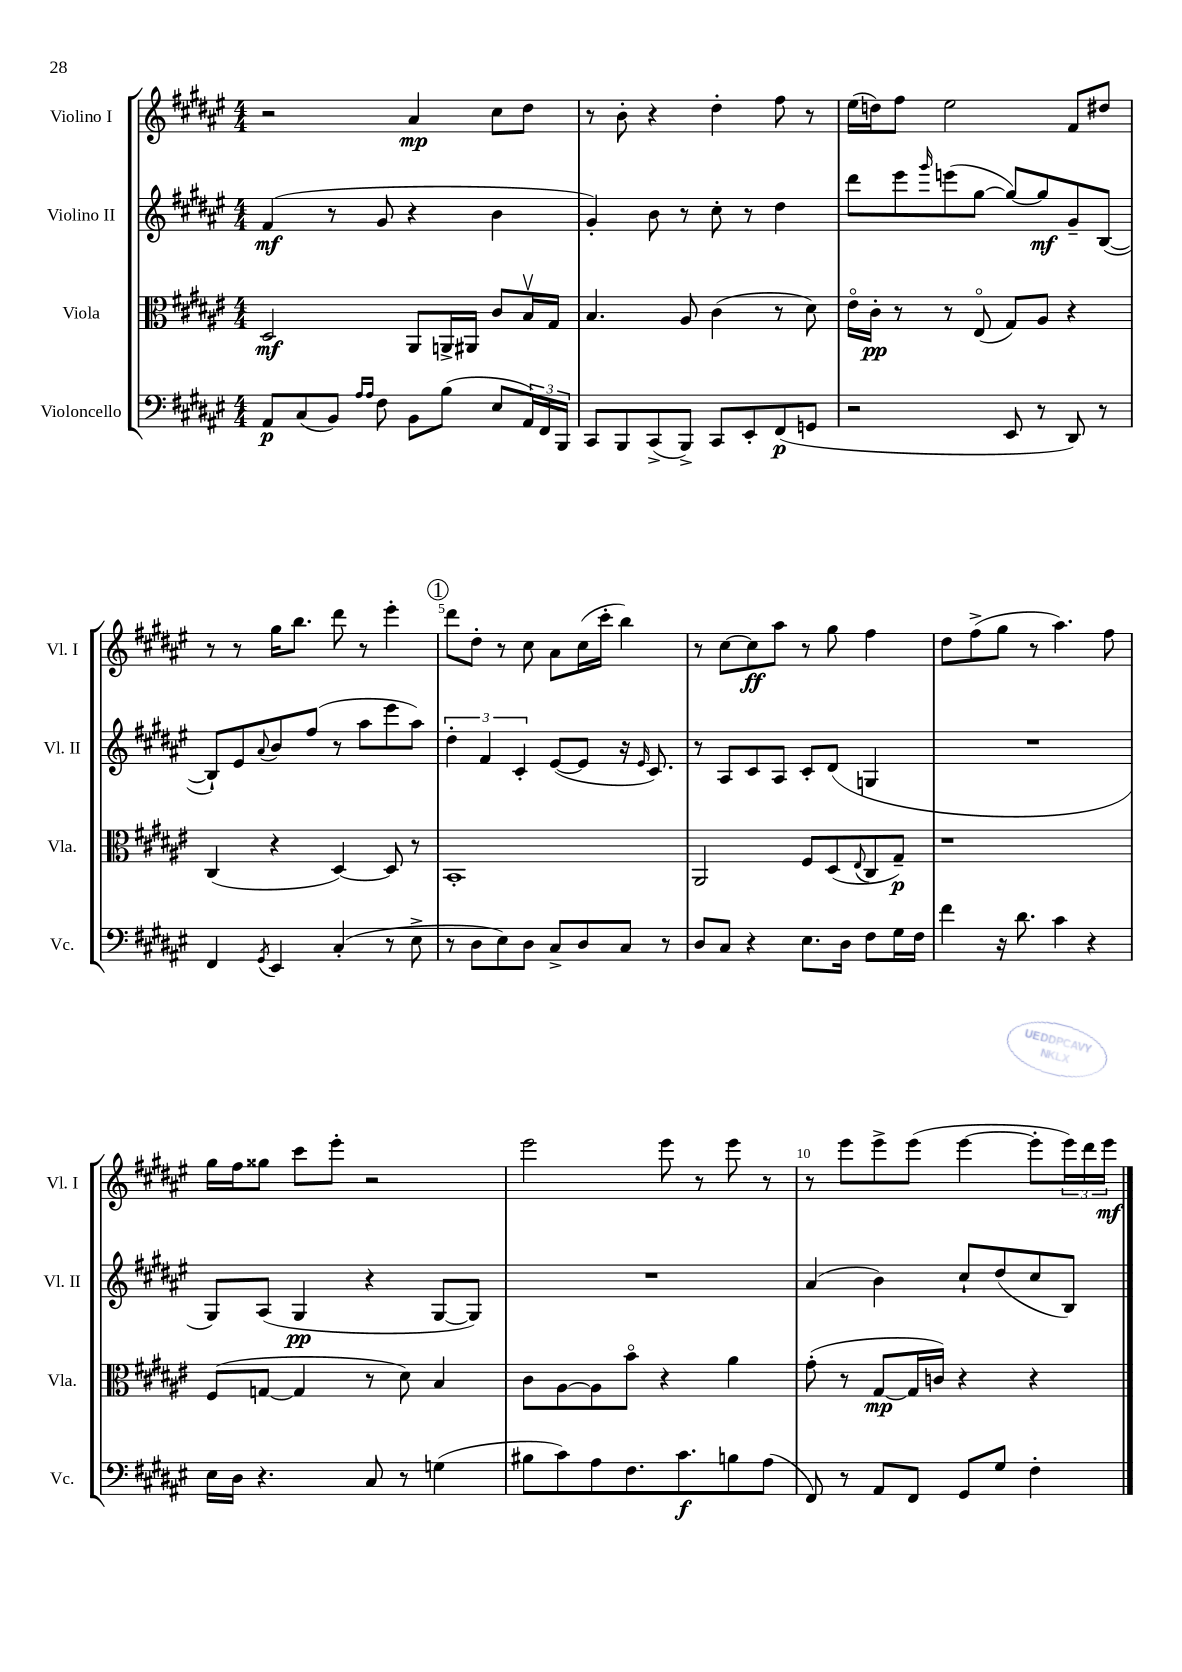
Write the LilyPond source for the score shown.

<<
\new StaffGroup <<
\new Staff = "s0" \with { instrumentName = "Violino I" shortInstrumentName = "Vl. I" } {
    \clef treble \key fis \major \numericTimeSignature \time 4/4
    r2 ais'4\mp cis''8 dis''8 |
    r8 b'8-. r4 dis''4-. fis''8 r8 |
    eis''16( d''16) fis''8 eis''2 fis'8 dis''8 |
    r8 r8 gis''16 b''8. dis'''8 r8 eis'''4-. |
    \mark \markup { \circle "1" } dis'''8 dis''8-. r8 cis''8 ais'8 cis''16( cis'''16-. b''4) |
    r8 cis''8~ cis''8\ff ais''8 r8 gis''8 fis''4 |
    dis''8 fis''8->( gis''8 r8 ais''4.) fis''8 |
    gis''16 fis''16 gisis''8 cis'''8 eis'''8-. r2 |
    eis'''2 eis'''8 r8 eis'''8 r8 |
    r8 eis'''8 eis'''8-> eis'''8( eis'''4~ eis'''8-. \tuplet 3/2 { eis'''16) dis'''16 eis'''16\mf } \bar "|." |
}
\new Staff = "s1" \with { instrumentName = "Violino II" shortInstrumentName = "Vl. II" } {
    \clef treble \key fis \major \numericTimeSignature \time 4/4
    fis'4\mf( r8 gis'8 r4 b'4 |
    gis'4-.) b'8 r8 cis''8-. r8 dis''4 |
    dis'''8 eis'''8 \grace { gis'''16 } e'''8( gis''8~ gis''8~) gis''8\mf gis'8-- b8~( |
    b8-!) eis'8 \appoggiatura { ais'8 } b'8 fis''8( r8 ais''8 eis'''8 ais''8) |
    \mark \markup { \circle "1" } \tuplet 3/2 { dis''4-. fis'4 cis'4-. } eis'8~( eis'8 r16 \grace { eis'16 } cis'8.) |
    r8 ais8 cis'8 ais8 cis'8-. dis'8( g4 |
    R1 |
    gis8) ais8( gis4\pp r4 gis8~ gis8) |
    R1 |
    ais'4( b'4) cis''8-! dis''8( cis''8 b8) \bar "|." |
}
\new Staff = "s2" \with { instrumentName = "Viola" shortInstrumentName = "Vla." } {
    \clef alto \key fis \major \numericTimeSignature \time 4/4
    dis2\mf ais,8 a,16-> ais,16 cis'8 b16\upbow gis16 |
    b4. ais8 cis'4( r8 dis'8) |
    eis'16\flageolet cis'16-.\pp r8 r8 eis8\flageolet( gis8) ais8 r4 |
    cis4( r4 dis4~) dis8 r8 |
    \mark \markup { \circle "1" } b,1-. |
    ais,2 fis8 dis8( \appoggiatura { eis8 } cis8 gis8--\p) |
    r1 |
    fis8( g8~ g4 r8 dis'8) b4 |
    cis'8 ais8~ ais8 b'8\flageolet r4 ais'4 |
    gis'8-.( r8 gis8~\mp gis16 c'16) r4 r4 \bar "|." |
}
\new Staff = "s3" \with { instrumentName = "Violoncello" shortInstrumentName = "Vc." } {
    \clef bass \key fis \major \numericTimeSignature \time 4/4
    ais,8\p cis8( b,8) \grace { ais16 ais16 } fis8 b,8 b8( eis8 \tuplet 3/2 { ais,16) fis,16 b,,16 } |
    cis,8 b,,8 cis,8->( b,,8->) cis,8 eis,8-. fis,8\p( g,8 |
    r2 eis,8 r8 dis,8) r8 |
    fis,4 \acciaccatura { gis,8 } eis,4 cis4-.( r8 eis8-> |
    \mark \markup { \circle "1" } r8 dis8 eis8) dis8 cis8-> dis8 cis8 r8 |
    dis8 cis8 r4 eis8. dis16 fis8 gis16 fis16 |
    fis'4 r16 dis'8. cis'4 r4 |
    eis16 dis16 r4. cis8 r8 g4( |
    bis8 cis'8) ais8 fis8. cis'8.\f b8 ais8( |
    fis,8) r8 ais,8 fis,8 gis,8 gis8 fis4-. \bar "|." |
}
>>
>>
\layout { \context { \Score \override BarNumber.break-visibility = ##(#f #t #t) barNumberVisibility = #(every-nth-bar-number-visible 5) } }
